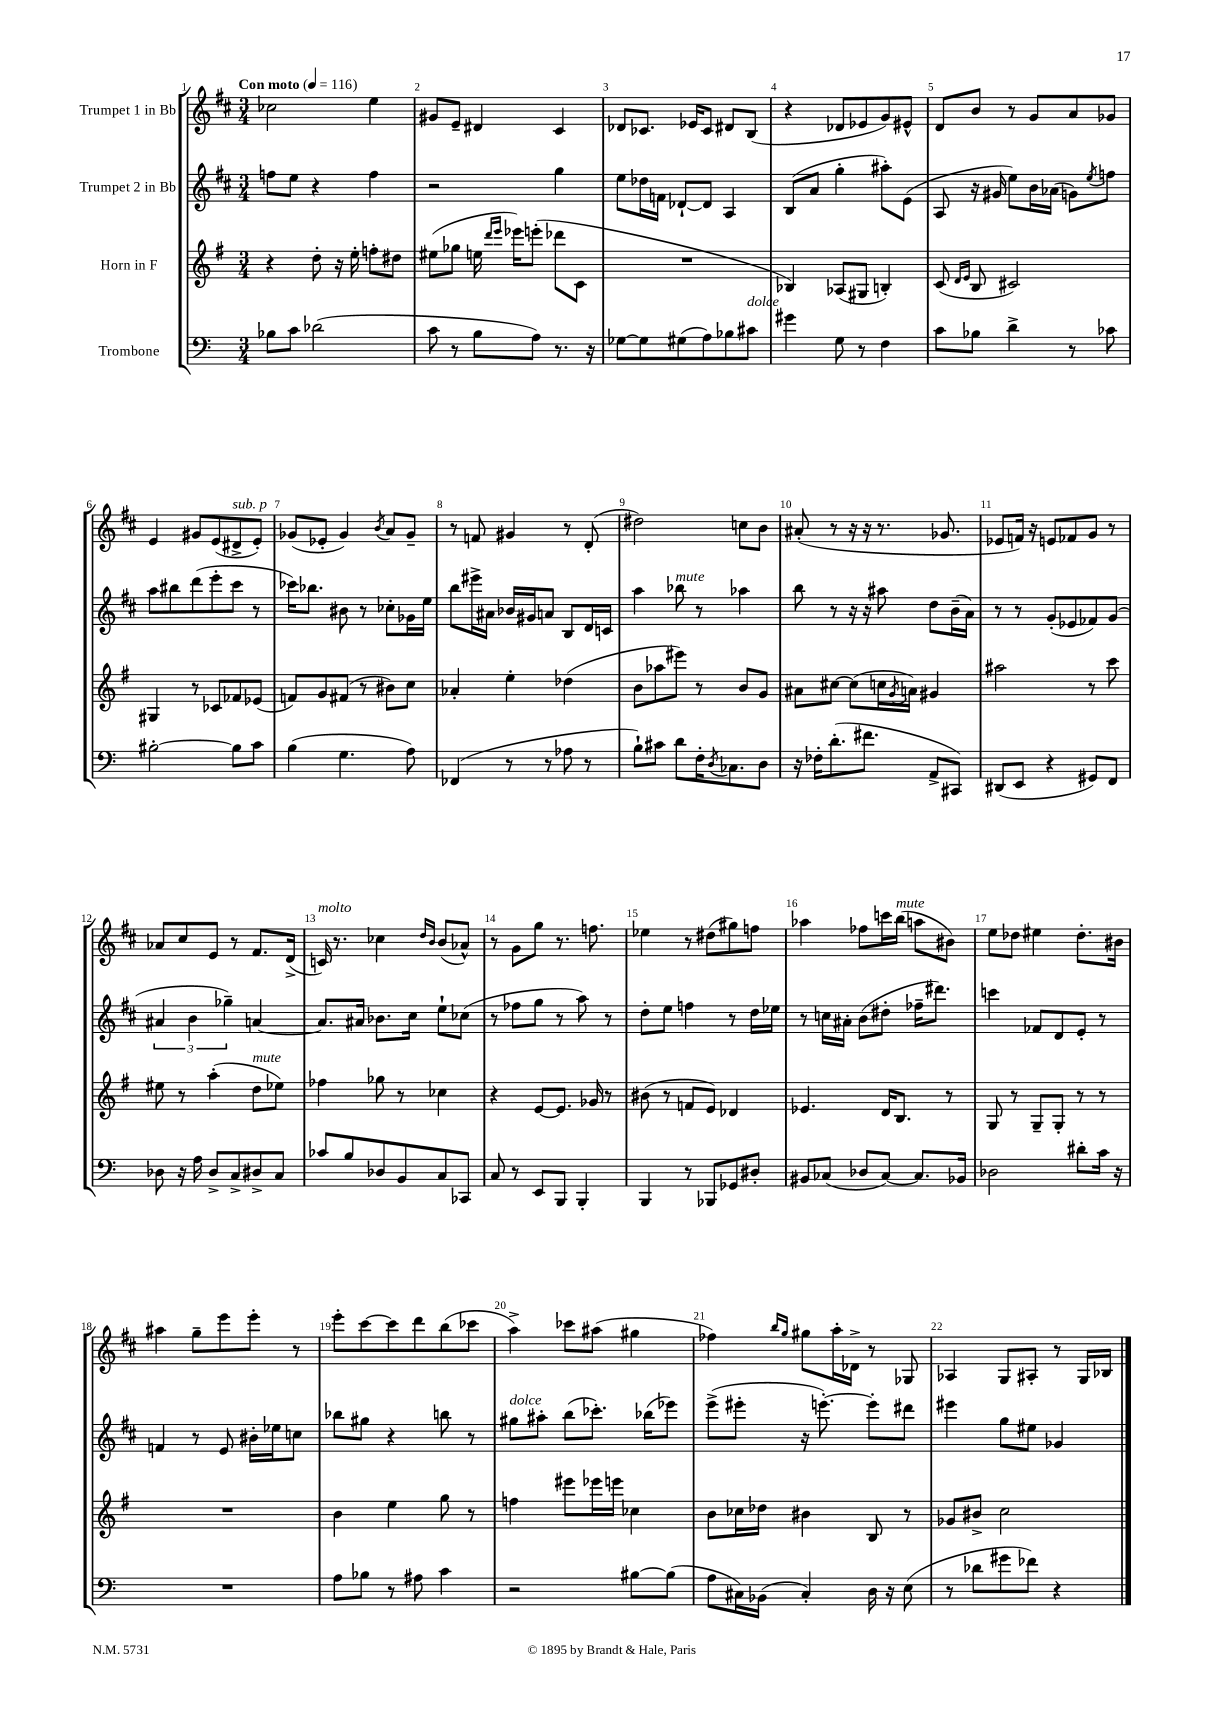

**kern	**kern	**kern	**kern
*staff4	*staff3	*staff2	*staff1
*clefF4	*clefG2	*clefG2	*clefG2
*k[]	*k[f#]	*k[f#c#]	*k[f#c#]
*M3/4	*M3/4	*M3/4	*M3/4
*MM116	*MM116	*MM116	*MM116
8B-\L	4r	8ff\L	2cc-\
8c\J	.	8ee\J	.
(2d-\	8dd'\	4r	.
.	16r	.	.
.	16ee'\	.	.
.	8ff'\L	4ff\	4ee\
.	8dd#\J	.	.
=	=	=	=
8c\	(8ee#\L	2r	8g#/L
8r	8gg-\J	.	8e~/J
8B\L	16ee\	.	4d#/
.	16qqddd/LL	.	.
.	16qqeee/JJ	.	.
.	16eee-\LK)	.	.
8A\J)	(8eee'\J	.	.
8.r	8ddd-\L	4gg\	4c#/
.	8c\J	.	.
16r	.	.	.
=	=	=	=
[8G-\L	2.r	8ee\L	8d-/L
8G-\]	.	16dd-\L	8.c-/J
.	.	16f\JJ	.
(8G#\	.	[8d-`/L	.
.	.	.	16e-/LK
8A\)	.	8d-/]J	8c-/J
8B-\	.	4A/	8d#/L
8c#\J	.	.	(8B/J
=	=	=	=
4g#\	4B-/)	(8B/L	4r
.	.	8a/J	.
8G\	(8A-/L	4gg'\	8d-/L
8r	8G#/J	.	8e-/
4F\	4B'/)	8aa#'\L)	8g/)
.	.	(8e\J	8e#^^/J
=	=	=	=
8c\L	(8c/	8A/	8d/L
.	16qqd/LL	.	.
.	16qqe/JJ	.	.
8B-\J	8B/	16r	8b/J
.	.	16g#/	.
4d^\	2c#/)	8ee\L)	8r
.	.	16b\L	8g/L
.	.	(16a-\JJ	.
8r	.	8g\L)	8a/
.	.	8qee/	.
8c-\	.	8ff\J	8g-/J
=	=	=	=
[2B#'\	4G#/	8aa\L	4e/
.	.	8bb#\	.
.	8r	(8ddd\	8g#/L
.	8c-/L	8eee'\	(8e/
8B#\]L	8f-/	8ccc#\J	8d#^/
8c\J	(8e-/J	8r	8e'/J)
=	=	=	=
(4B\	8f/L)	16ccc-\LK)	(8g-/L
.	.	8.bb-\J	.
.	8g/	.	8e-'/J
4.G\	(8f#/J	8b#\	4g-/)
.	8r	8r	.
.	.	.	8qb/
.	8b#\L)	8cc-'\L	8a/L
8A\)	8cc\J	16g-\L	8g-~/J
.	.	16ee\JJ	.
=	=	=	=
(4FF-/	4a-'/	8bb\L	8r
.	.	16eee#^\L	8f/
.	.	16a#\JJ	.
8r	4ee'\	16b-/LL	4g#/
.	.	16g#/J	.
8r	.	8a/J	.
8A-\	(4dd-\	8B/L	8r
8r	.	16d/L	(8d'/
.	.	16c/JJ	.
=	=	=	=
8B`\L)	8b\L	4aa\	2dd#\)
8c#\J	8aa-\	.	.
8d\L	8eee#\J)	8bb-\	.
16F'\K	8r	8r	.
8qD/	.	.	.
8.C-\	.	.	.
.	8b/L	4aa-\	8cc\L
8D\J	8g/J	.	8b\J
=	=	=	=
16r	8a#\L	8bb\	(8a#'/
16F-'\LK	.	.	.
(8.d'\	[8cc#\J	8r	8r
.	(8cc#\]L	16r	16r
8.f#\J	.	16r	16r
.	16cc\L	8aa#\	8.r
.	8qg/	.	.
.	16a\JJ)	.	.
8AA^/L	4g#/	8dd\L	.
.	.	.	8.g-/
8CC#/J)	.	(16b~\L	.
.	.	16a\JJ)	.
=	=	=	=
(8DD#/L	2aa#\	8r	8e-/L
8EE/J	.	8r	16f/Jk)
.	.	.	16r
4r	.	(8g'/L	8e/L
.	.	8e-/	8f-/
8GG#/L)	8r	8f-/)	8g/J
8FF/J	8ccc\	(8g/J	8r
=	=	=	=
8D-\	8ee#\	6a#/	8a-/L
16r	8r	.	8cc#/
.	.	6b\	.
16A\	.	.	.
8D-^/L	(4aa'\	.	8e/J
.	.	6gg-~\)	.
8C^/	.	.	8r
8D#^/	8dd\L	[4a/	8.f#/L
8C/J	8ee-\J)	.	.
.	.	.	(16d^/Jk
=	=	=	=
8c-/L	4ff-\	8.a/]L	16c/)
.	.	.	8.r
8B/	.	.	.
.	.	16a#/Jk	.
8D-/	8gg-\	8.b-\L	4cc-\
8BB/	8r	.	.
.	.	16cc#\Jk	.
.	.	.	16qqdd/LL
.	.	.	16qqb/JJ
8C/	4cc-\	8ee`\L	(8b/L
8CC-/J	.	(8cc-\J	8a-^^/J)
=	=	=	=
8C/	4r	8r	8r
8r	.	8ff-\L	8g\L
8EE/L	[8e/L	8gg\J	8gg\J
8BBB/J	8.e/]J	8r	8.r
4BBB'/	.	8aa\)	.
.	16g-/	.	8.ff\
.	8r	8r	.
=	=	=	=
4BBB/	(8b#\	8dd'\L	4ee-\
.	8r	8ee\J	.
8r	8f/L	4ff\	8r
8BBB-/L	8e/J)	.	(8dd#\L
8GG-/	4d-/	8r	8gg#\)
8D#'/J	.	16dd\LL	8ff\J
.	.	16ee-\JJ	.
=	=	=	=
8BB#/L	4.e-/	8r	4aa-\
(8C-/J	.	16cc\LL	.
.	.	16a#'\JJ	.
8D-/L	.	(8b\L	8ff-\L
[8C-/J)	16d/LK	8dd#'\J	16ccc\L
.	8.B/J	.	(16bb\JJ
8.C-/]L	.	16ff-~\LK	8aa\L
.	.	8.ddd#\J)	.
.	8r	.	8b#\J)
16BB-/Jk	.	.	.
=	=	=	=
2D-\	8G/	4ccc\	8ee\L
.	8r	.	8dd-\J
.	8G~/L	8f-/L	4ee#\
.	8G'/J	8d/	.
8d#'\L	8r	8e'/J	8.dd-'\L
16c\Jk	8r	8r	.
16r	.	.	16b#\Jk
=	=	=	=
2.r	2.r	4f/	4aa#\
.	.	8r	8gg~\L
.	.	8e/	8eee\
.	.	16b#'\LL	8eee'\J
.	.	16ee-\J	.
.	.	8cc\J	8r
=	=	=	=
8A\L	4b\	8bb-\L	8eee'\L
8B-\J	.	8gg#\J	[8ccc#\
8r	4ee\	4r	8ccc#\]
8A#\	.	.	8ddd\
4c\	8gg\	8bb\	(8bb\
.	8r	8r	8ccc-\J
=	=	=	=
2r	4ff\	8gg#\L	4aa^\)
.	.	8aa#'\J	.
.	8eee#\L	(8bb\L	8ccc-\L
.	16eee-\L	8.ccc-'\J)	(8aa#\J
.	16eee\JJ	.	.
[8B#\L	4cc-\	.	4gg#\
.	.	(16bb-\LK	.
(8B#\]J	.	8eee-\J)	.
=	=	=	=
8A\L	8b\L	(8eee^\L	4ff-\)
16C#\L)	16cc-\L	8eee#'\J	.
(16BB-\JJ	16dd-\JJ	.	.
.	.	.	16qqbb/LL
.	.	.	16qqgg/JJ
4C#'/)	4b#\	16r	8gg#\L
.	.	[8.eee'\)	.
.	.	.	16aa'\L
.	.	.	16d-^\JJ
16D\	8B/	8eee'\]L	8r
16r	.	.	.
(8E\	8r	8ddd#\J	8G-/
=	=	=	=
8r	8g-/L	4eee#\	4A-/
8d-\L	8b#^/J	.	.
8g#\	2cc\	8gg\L	8G/L
8f-\J)	.	8ee#\J	8A#'/J
4r	.	4g-/	8r
.	.	.	16G/LL
.	.	.	16B-/JJ
==	==	==	==
*-	*-	*-	*-
